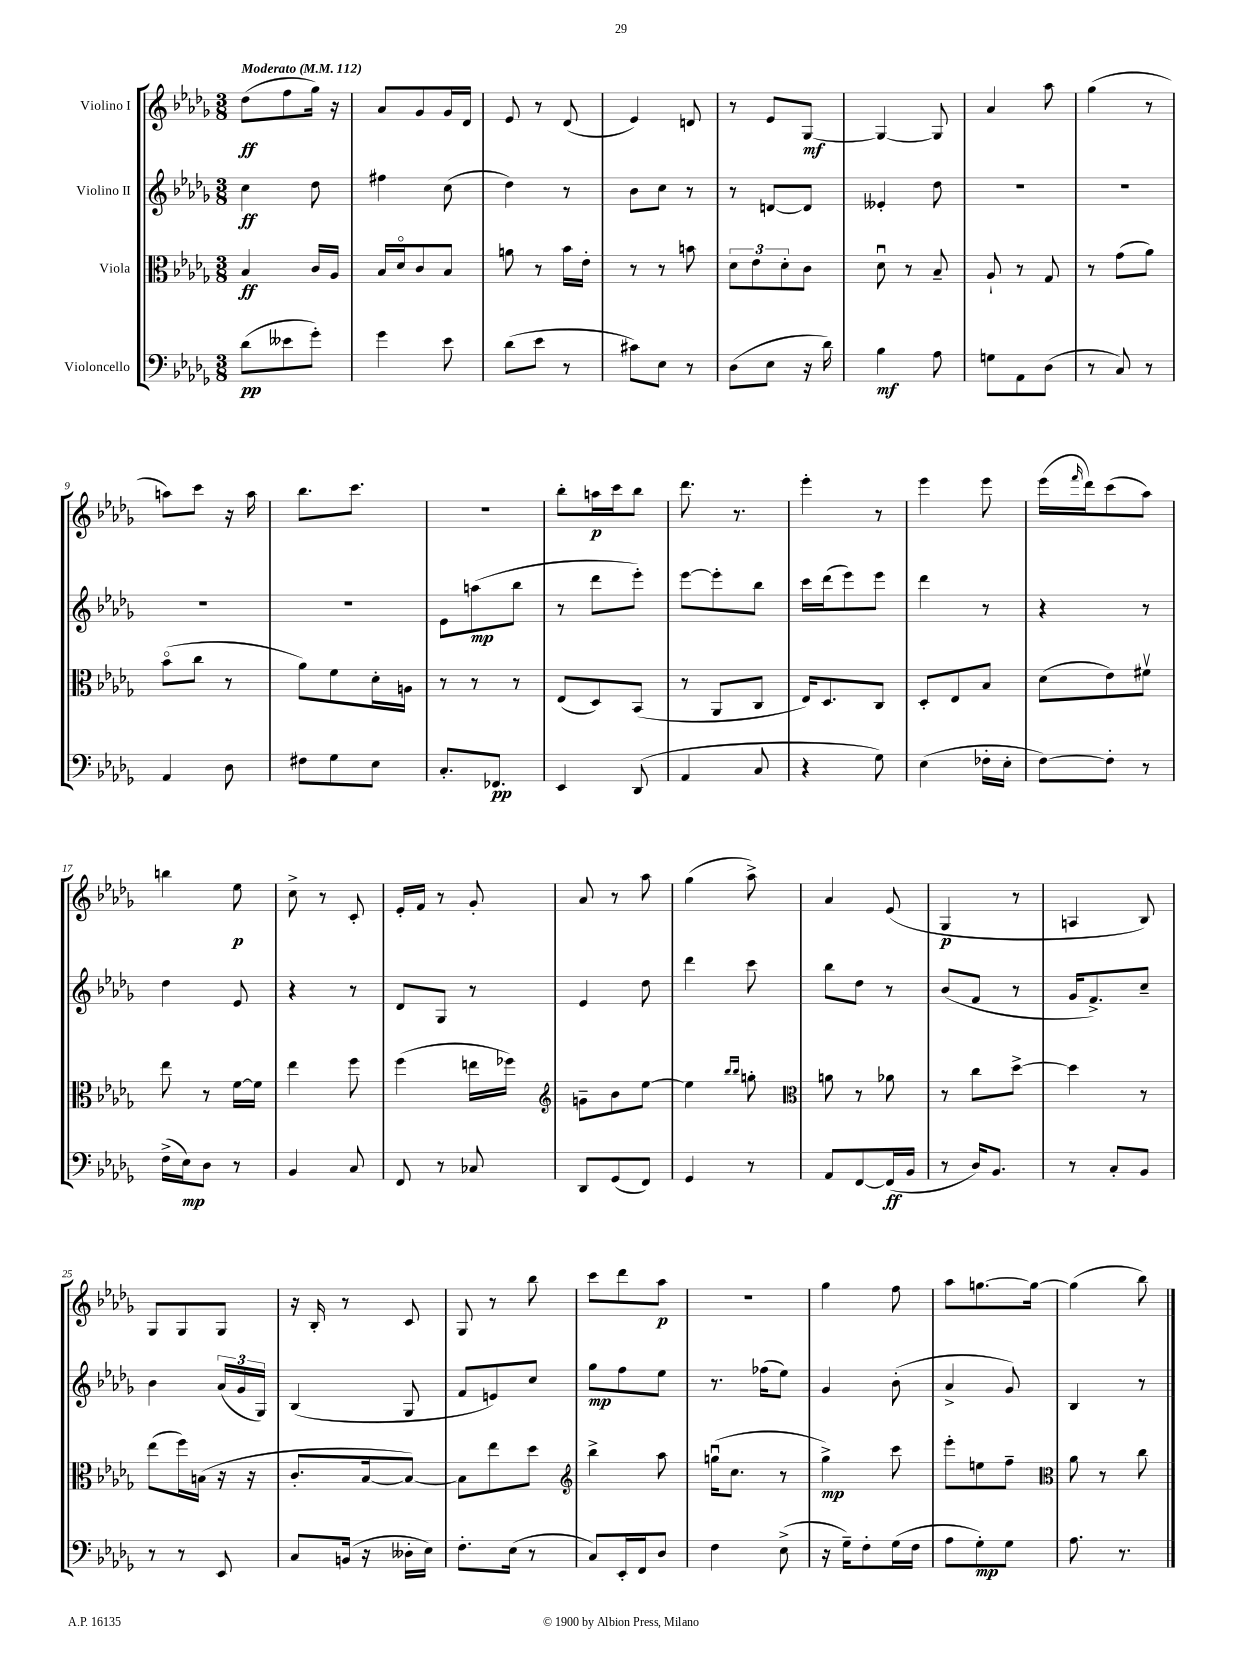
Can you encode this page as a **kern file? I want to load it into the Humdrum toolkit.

**kern	**dynam	**kern	**dynam	**kern	**dynam	**kern	**dynam
*part4	*part4	*part3	*part3	*part2	*part2	*part1	*part1
*staff4	*staff4	*staff3	*staff3	*staff2	*staff2	*staff1	*staff1
*I"Violoncello	*	*I"Viola	*	*I"Violino II	*	*I"Violino I	*
*clefF4	*	*clefC3	*	*clefG2	*	*clefG2	*
*k[b-e-a-d-g-]	*	*k[b-e-a-d-g-]	*	*k[b-e-a-d-g-]	*	*k[b-e-a-d-g-]	*
*M3/8	*	*M3/8	*	*M3/8	*	*M3/8	*
*MM112	*	*MM112	*	*MM112	*	*MM112	*
=1	=1	=1	=1	=1	=1	=1	=1
!	!	!	!	!	!	!LO:TX:a:B:t=Moderato	!
(8d-\L	pp	4B-/	ff	4cc\	ff	(8dd-\L	ff
8e--X\	.	.	.	.	.	8ff\	.
8g-'\J)	.	16c/LL	.	8dd-\	.	16gg-\Jk)	.
.	.	16A-/JJ	.	.	.	16r	.
=2	=2	=2	=2	=2	=2	=2	=2
4g-\	.	16B-/LL	.	4ff#X\	.	8a-/L	.
.	.	16d-/J	.	.	.	.	.
.	.	8c/	.	.	.	8g-/	.
8e-\	.	8B-/J	.	(8cc\	.	16g-/L	.
.	.	.	.	.	.	16d-/JJ	.
=3	=3	=3	=3	=3	=3	=3	=3
(8d-\L	.	8an\	.	4dd-\)	.	8e-/	.
8e-\J	.	8r	.	.	.	8r	.
8r	.	16b-\LL	.	8r	.	(8d-/	.
.	.	16e-'\JJ	.	.	.	.	.
=4	=4	=4	=4	=4	=4	=4	=4
8c#X\L)	.	8r	.	8b-\L	.	4e-/)	.
8E-\J	.	8r	.	8cc\J	.	.	.
8r	.	8bn\	.	8r	.	8dn/	.
=5	=5	=5	=5	=5	=5	=5	=5
(8D-\L	.	12d-\L	.	8r	.	8r	.
.	.	12e-\	.	.	.	.	.
8E-\J	.	.	.	[8dn/L	.	8e-/L	.
.	.	12d-'\	.	.	.	.	.
16r	.	8c\J	.	8d/J]	.	[8G-/J	mf
16d-\)	.	.	.	.	.	.	.
=6	=6	=6	=6	=6	=6	=6	=6
4B-\	mf	8d-u\	.	4e--X'/	.	4G-/_	.
.	.	8r	.	.	.	.	.
8A-\	.	8B-~/	.	8dd-\	.	8G-/]	.
=7	=7	=7	=7	=7	=7	=7	=7
8Gn\L	.	8A-`/	.	4.r	.	4a-/	.
8AA-\	.	8r	.	.	.	.	.
(8D-\J	.	8G-/	.	.	.	8aa-\	.
=8	=8	=8	=8	=8	=8	=8	=8
8r	.	8r	.	4.r	.	(4gg-\	.
8C/)	.	(8g-\L	.	.	.	.	.
8r	.	8a-\J)	.	.	.	8r	.
!!LO:LB:g=z
=9	=9	=9	=9	=9	=9	=9	=9
4AA-/	.	(8b-\L	.	4.r	.	8aan\L)	.
.	.	8cc\J	.	.	.	8ccc\J	.
8D-\	.	8r	.	.	.	16r	.
.	.	.	.	.	.	16aa\	.
=10	=10	=10	=10	=10	=10	=10	=10
8F#X\L	.	8a-\L)	.	4.r	.	8.bb-\L	.
8G-\	.	8f\	.	.	.	.	.
.	.	.	.	.	.	8.ccc\J	.
8E-\J	.	16d-'\L	.	.	.	.	.
.	.	16An\JJ	.	.	.	.	.
=11	=11	=11	=11	=11	=11	=11	=11
8.C'/L	.	8r	.	8e-\L	.	4.r	.
.	.	8r	.	(8aan\	mp	.	.
8.FF-X/J	pp	.	.	.	.	.	.
.	.	8r	.	8bb-\J	.	.	.
=12	=12	=12	=12	=12	=12	=12	=12
4EE-/	.	(8E-/L	.	8r	.	8bb-'\L	.
.	.	8D-/)	.	8ddd-\L	.	16aan\L	p
.	.	.	.	.	.	16ccc\J	.
(8DD-/	.	(8BB-/J	.	8eee-'\J)	.	8bb-\J	.
=13	=13	=13	=13	=13	=13	=13	=13
4AA-/	.	8r	.	[8eee-\L	.	8.ddd-\	.
.	.	8AA-/L	.	8eee-'\]	.	.	.
.	.	.	.	.	.	8.r	.
8C/	.	8C/J	.	8bb-\J	.	.	.
=14	=14	=14	=14	=14	=14	=14	=14
4r	.	16E-/KL)	.	16ccc\LL	.	4eee-'\	.
.	.	8.D-/	.	(16ddd-\J	.	.	.
.	.	.	.	8eee-\)	.	.	.
8G-\)	.	8C/J	.	8eee-\J	.	8r	.
=15	=15	=15	=15	=15	=15	=15	=15
(4E-\	.	8D-'/L	.	4ddd-\	.	4eee-\	.
.	.	8E-/	.	.	.	.	.
16F-X'\LL	.	8B-/J	.	8r	.	8eee-\	.
16E-'\JJ	.	.	.	.	.	.	.
=16	=16	=16	=16	=16	=16	=16	=16
[8F\L)	.	(8d-\L	.	4r	.	(16eee-\LL	.
.	.	.	.	.	.	16qqfff/	.
.	.	.	.	.	.	16ddd-\J)	.
8F'\J]	.	8e-\)	.	.	.	(8ccc\	.
8r	.	8f#Xv\J	.	8r	.	8aa-\J)	.
!!LO:LB:g=z
=17	=17	=17	=17	=17	=17	=17	=17
(16F^\LL	.	8ee-\	.	4dd-\	.	4bbn\	.
16E-\J)	mp	.	.	.	.	.	.
8D-\J	.	8r	.	.	.	.	.
8r	.	[16f\LL	.	8e-/	.	8ee-\	p
.	.	16f\JJ]	.	.	.	.	.
=18	=18	=18	=18	=18	=18	=18	=18
4BB-/	.	4ee-\	.	4r	.	8cc^\	.
.	.	.	.	.	.	8r	.
8C/	.	8ff\	.	8r	.	8c'/	.
=19	=19	=19	=19	=19	=19	=19	=19
8FF/	.	(4ff\	.	8d-/L	.	16e-'/LL	.
.	.	.	.	.	.	16f/JJ	.
8r	.	.	.	8G-/J	.	8r	.
8C-X/	.	16een\LL	.	8r	.	8g-'/	.
.	.	16ff-X\JJ)	.	.	.	.	.
=20	=20	=20	=20	=20	=20	=20	=20
*	*	*clefG2	*	*	*	*	*
8DD-/L	.	8gn~\L	.	4e-/	.	8a-/	.
(8GG-/	.	8b-\	.	.	.	8r	.
8FF/J)	.	[8ee-\J	.	8dd-\	.	8aa-\	.
=21	=21	=21	=21	=21	=21	=21	=21
4GG-/	.	4ee-\]	.	4ddd-\	.	(4gg-\	.
.	.	16qqbb-/LL	.	.	.	.	.
.	.	16qqbb-/JJ	.	.	.	.	.
8r	.	8ggn'\	.	8ccc\	.	8aa-^\)	.
=22	=22	=22	=22	=22	=22	=22	=22
*	*	*clefC3	*	*	*	*	*
8AA-/L	.	8an\	.	8bb-\L	.	4a-/	.
[8FF/	.	8r	.	8dd-\J	.	.	.
(16FF/L]	ff	8a-X\	.	8r	.	(8e-/	.
16BB-/JJ	.	.	.	.	.	.	.
=23	=23	=23	=23	=23	=23	=23	=23
8r	.	8r	.	(8b-/L	.	4G-/	p
16D-/KL)	.	8cc\L	.	8f/J	.	.	.
8.BB-/J	.	.	.	.	.	.	.
.	.	[8dd-^\J	.	8r	.	8r	.
=24	=24	=24	=24	=24	=24	=24	=24
8r	.	4dd-\]	.	16g-/KL	.	4An/	.
.	.	.	.	8.f^/)	.	.	.
8C'/L	.	.	.	.	.	.	.
8BB-/J	.	8r	.	8cc~/J	.	8B-/)	.
!!LO:LB:g=z
=25	=25	=25	=25	=25	=25	=25	=25
8r	.	(8ee-\L	.	4b-\	.	8G-/L	.
8r	.	16ff\L)	.	.	.	8G-/	.
.	.	(16Bn\JJ	.	.	.	.	.
8EE-/	.	16r	.	(24a-/LL	.	8G-/J	.
.	.	.	.	24g-/	.	.	.
.	.	16r	.	.	.	.	.
.	.	.	.	24G-/JJ)	.	.	.
=26	=26	=26	=26	=26	=26	=26	=26
8C/L	.	8.c'/L	.	(4B-/	.	16r	.
.	.	.	.	.	.	16B-'/	.
(16BBn/Jk	.	.	.	.	.	8r	.
16r	.	[16B-/k	.	.	.	.	.
16D--X'\LL	.	8B-/J_)	.	8G-/	.	8c/	.
16E-\JJ)	.	.	.	.	.	.	.
=27	=27	=27	=27	=27	=27	=27	=27
8.F'\L	.	8B-\L]	.	8f/L	.	8G-/	.
.	.	8ee-\	.	8en/)	.	8r	.
(16E-\Jk	.	.	.	.	.	.	.
8r	.	8dd-\J	.	8cc/J	.	8bb-\	.
=28	=28	=28	=28	=28	=28	=28	=28
*	*	*clefG2	*	*	*	*	*
8C/L)	.	4bb-^\	.	8gg-\L	mp	8ccc\L	.
16EE-'/L	.	.	.	8ff\	.	8ddd-\	.
16FF/J	.	.	.	.	.	.	.
8D-/J	.	8aa-\	.	8ee-\J	.	8aa-\J	p
=29	=29	=29	=29	=29	=29	=29	=29
4F\	.	(16ggnu\KL	.	8.r	.	4.r	.
.	.	8.cc\J	.	.	.	.	.
.	.	.	.	(16ff-X\KL	.	.	.
(8E-^\	.	8r	.	8ee-\J)	.	.	.
=30	=30	=30	=30	=30	=30	=30	=30
16r	.	4gg-^\)	mp	4g-/	.	4gg-\	.
16G-~\KL)	.	.	.	.	.	.	.
8F'\	.	.	.	.	.	.	.
(16G-\L	.	8ccc\	.	(8b-'\	.	8ff\	.
16F\JJ	.	.	.	.	.	.	.
=31	=31	=31	=31	=31	=31	=31	=31
8A-\L	.	8eee-'\L	.	4a-^/	.	8aa-\L	.
8G-'\)	mp	8een\	.	.	.	[8.ggn\	.
8G-\J	.	8ff~\J	.	8g-/)	.	.	.
.	.	.	.	.	.	16gg\Jk_	.
=32	=32	=32	=32	=32	=32	=32	=32
*	*	*clefC3	*	*	*	*	*
8.A-\	.	8a-\	.	4B-/	.	(4gg\]	.
.	.	8r	.	.	.	.	.
8.r	.	.	.	.	.	.	.
.	.	8cc\	.	8r	.	8bb-\)	.
==	==	==	==	==	==	==	==
*-	*-	*-	*-	*-	*-	*-	*-
